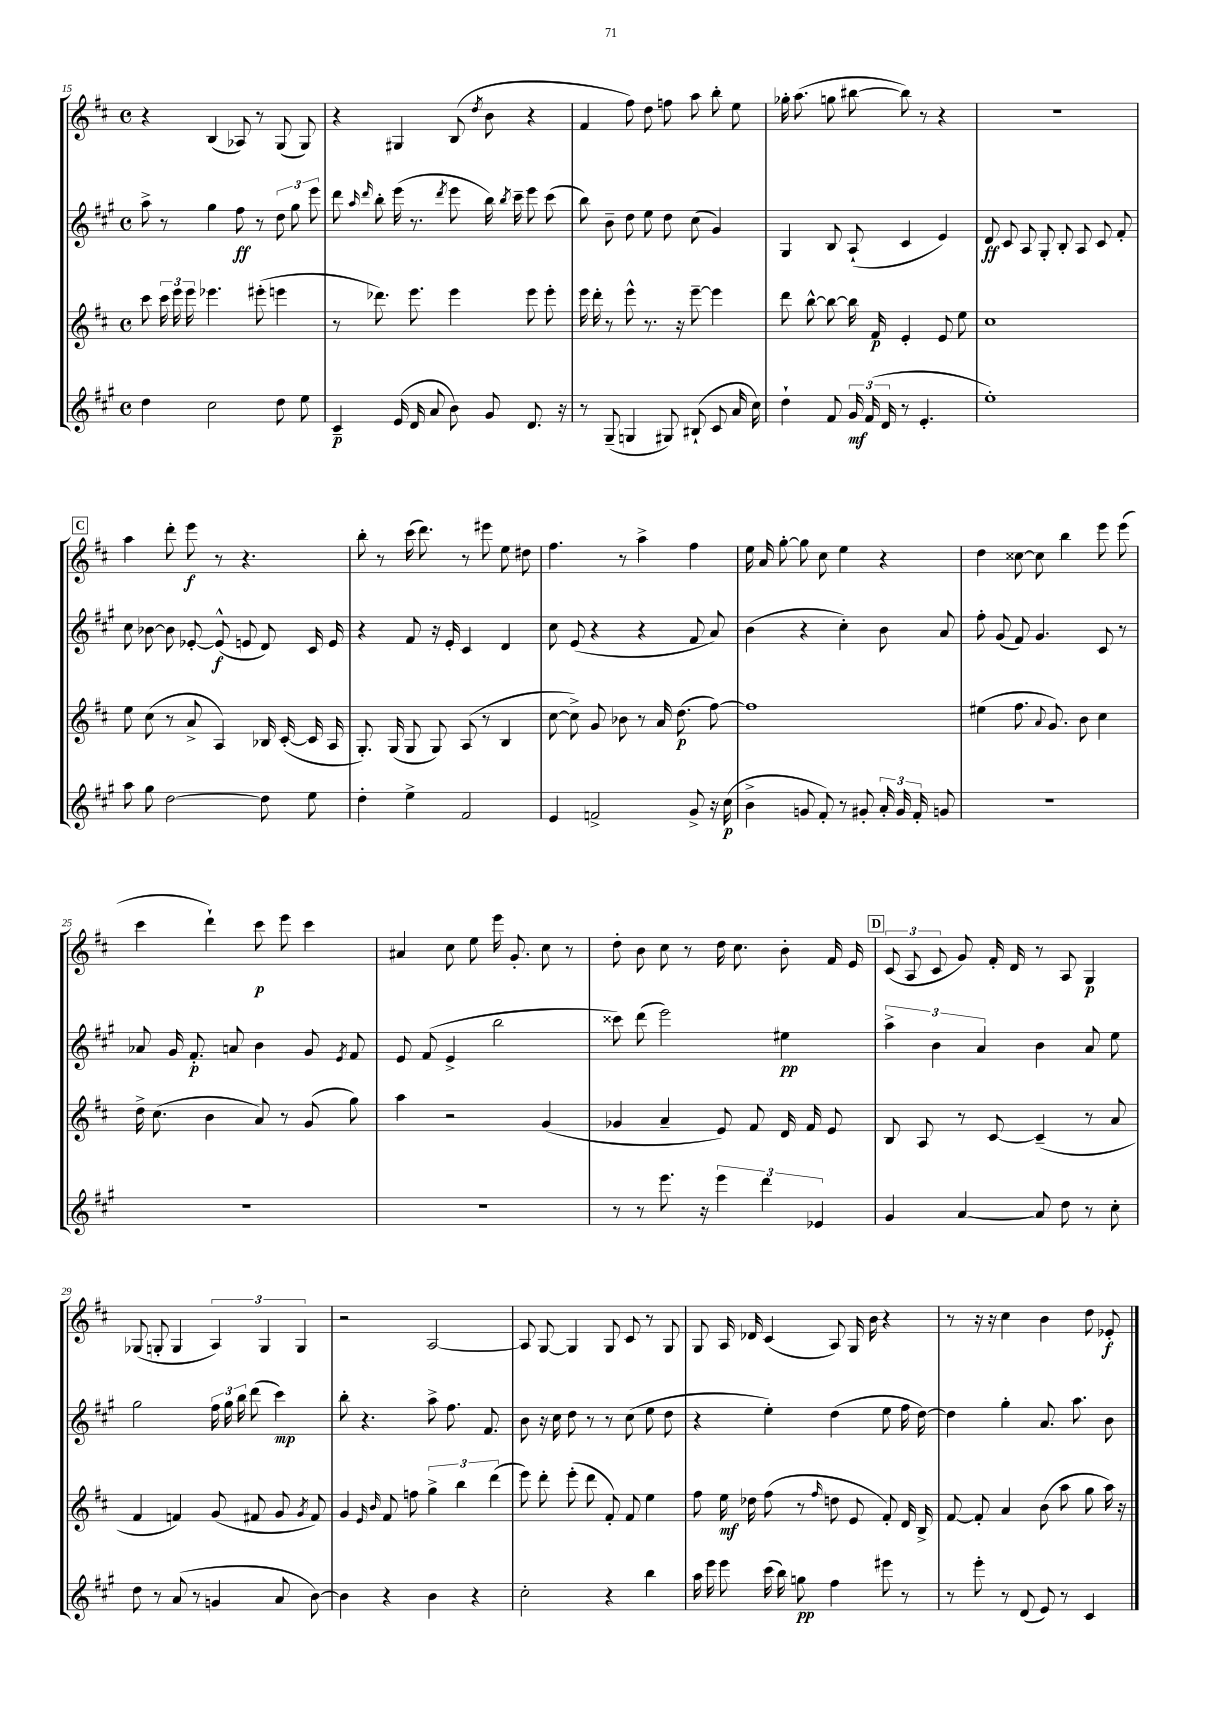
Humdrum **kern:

**kern	**kern	**kern	**kern
*staff4	*staff3	*staff2	*staff1
*clefG2	*clefG2	*clefG2	*clefG2
*k[f#c#g#]	*k[f#c#]	*k[f#c#g#]	*k[f#c#]
*M4/4	*M4/4	*M4/4	*M4/4
*met(c)	*met(c)	*met(c)	*met(c)
4dd\	8ccc#\	8aa^\	4r
.	24ccc#\	8r	.
.	24eee\	.	.
.	24eee\	.	.
2cc#\	4.eee-\	4gg#\	(4B/
.	.	8ff#\	8A-/)
.	(8eee#'\	8r	8r
8dd\	4eee\	12dd\	(8G/
.	.	12gg#\	.
8ee\	.	.	8G/)
.	.	12eee\	.
=	=	=	=
4c#~/	8r	8ddd\	4r
.	.	16qqaa/	.
.	.	16qqddd/	.
.	8.ddd-\)	8bb'\	.
(16e/	.	(16eee\	4G#/
16d/	8.eee\	8.r	.
8a/	.	.	.
.	.	8qddd/	.
8b\)	4eee\	8eee\	(8B/
.	.	.	8qdd/
8g#/	.	16bb\)	8b\
.	.	8qbb/	.
.	.	16ccc#~\	.
8.d/	8eee\	8eee\	4r
.	8eee'\	(8ccc#\	.
16r	.	.	.
=	=	=	=
8r	16eee\	8bb\)	4f#/
.	16ddd'\	.	.
(8G#~/	8r	8b~\	.
4G/	8eee^^\	8dd\	8ff#\)
.	8.r	8ee\	8dd\
8G#/)	.	8dd\	8ff\
.	16r	.	.
(8B#`/	[8eee~\	(8cc#\	8aa\
8c#/	4eee\]	4g#/)	8bb'\
16a/	.	.	8ee\
16cc#\)	.	.	.
=	=	=	=
4dd`\	8ddd\	4G#/	16gg-'\
.	.	.	(8.aa\
.	[8bb^^\	.	.
8f#/	8bb\_	8B/	8gg\
24g#/	16bb\]	(8A`/	[8bb#\
(24f#/	.	.	.
.	16f#/	.	.
24d/	.	.	.
8r	4e'/	4c#/	8bb#\])
4.e'/	.	.	8r
.	8e/	4e/)	4r
.	8ee\	.	.
=	=	=	=
1ee')	1cc#	8d/	1r
.	.	8c#/	.
.	.	8A/	.
.	.	8G#'/	.
.	.	8B'/	.
.	.	8A/	.
.	.	8c#/	.
.	.	8f#'/	.
=	=	=	=
8aa\	8ee\	8cc#\	4aa\
8gg#\	(8cc#\	[8b-\	.
[2dd\	8r	8b-\]	8ddd'\
.	8a^/	[8e-'/	8eee\
.	4A/)	(8e-^^/]	8r
.	.	8e/	4.r
8dd\]	16B-/	8d/)	.
.	([16c#'/	.	.
8ee\	16c#/]	16c#/	.
.	16A/	16e/	.
=	=	=	=
4dd'\	8.G'/)	4r	8bb'\
.	.	.	8r
.	(16G/	.	.
4ee^\	8G/	8f#/	(16ccc#\
.	.	.	8.ddd\)
.	8G/)	16r	.
.	.	16e'/	.
2f#/	(8A/	4c#/	8r
.	8r	.	8eee#\
.	4B/	4d/	8ee\
.	.	.	8dd#\
=	=	=	=
4e/	[8cc#\	8cc#\	4.ff#\
.	8cc#^\])	(8e/	.
2f^/	8g/	4r	.
.	8b-\	.	8r
.	8r	4r	4aa^\
.	16a/	.	.
.	(8.dd\	.	.
8g#^/	.	8f#/	4ff#\
16r	[8ff#\)	8a/)	.
(16cc#\	.	.	.
=	=	=	=
4b^\	1ff#]	(4b\	16ee\
.	.	.	16a/
.	.	.	[8gg'\
8g/	.	4r	8gg\]
8f#'/)	.	.	8cc#\
8r	.	4cc#'\)	4ee\
8g#'/	.	.	.
24a'/	.	8b\	4r
24g#/	.	.	.
24f#'/	.	.	.
8g/	.	8a/	.
=	=	=	=
1r	(4ee#\	8ff#'\	4dd\
.	.	(8g#/	.
.	8.ff#\	8f#/)	[8cc##\
.	.	4.g#/	8cc##\]
.	8qqa/	.	.
.	8.g/)	.	.
.	.	.	4bb\
.	8b\	.	.
.	4cc#\	8c#/	8eee\
.	.	8r	(8eee\
=	=	=	=
1r	16dd^\	8a-/	4ccc#\
.	(8.cc#\	.	.
.	.	16g#/	.
.	.	8.f#'/	.
.	4b\	.	4ddd`\)
.	.	8a/	.
.	8a/)	4b\	8ccc#\
.	8r	.	8eee\
.	(8g/	8g#/	4ccc#\
.	.	8qe/	.
.	8gg\)	8f#/	.
=	=	=	=
1r	4aa\	8e/	4a#/
.	.	(8f#/	.
.	2r	4e^/	8cc#\
.	.	.	8ee\
.	.	2bb\	16eee\
.	.	.	8.g'/
.	(4g/	.	8cc#\
.	.	.	8r
=	=	=	=
8r	4g-/	8ccc##\)	8dd'\
8r	.	(8ddd\	8b\
8.eee\	4a~/	2eee\)	8cc#\
.	.	.	8r
16r	.	.	.
6eee\	8e/)	.	16dd\
.	.	.	8.cc#\
.	8f#/	.	.
6ddd\	.	.	.
.	16d/	4ee#\	8b'\
.	16f#/	.	.
6e-/	.	.	.
.	8e/	.	16f#/
.	.	.	16e/
=	=	=	=
4g#/	8B/	6aa^\	(12c#/
.	.	.	12A/
.	8A/	.	.
.	.	6b\	12c#/
[4a/	8r	.	8g/)
.	.	6a/	.
.	[8c#/	.	16f#'/
.	.	.	16d/
8a/]	(4c#~/]	4b\	8r
8dd\	.	.	8A/
8r	8r	8a/	4G/
8cc#'\	8a/	8ee\	.
=	=	=	=
8dd\	4f#/	2gg#\	(8G-/
8r	.	.	8G'/
(8a/	4f/)	.	4G/
8r	.	.	.
4g/	(8g/	24ff#\	6A/)
.	.	24gg#\	.
.	.	24bb\	.
.	8f#/	(8ddd\	.
.	.	.	6G/
8a/	8g/	4ccc#\)	.
.	.	.	6G/
.	8qg/	.	.
[8b\)	8f#/)	.	.
=	=	=	=
4b\]	4g/	8bb'\	2r
.	.	4.r	.
.	16qqe/	.	.
.	16qqb/	.	.
4r	8f#/	.	.
.	8ff\	.	.
4b\	6gg^\	8aa^\	[2A/
.	.	8.ff#\	.
.	6bb\	.	.
4r	.	.	.
.	.	8.f#/	.
.	(6ddd\	.	.
=	=	=	=
2cc#'\	8eee\)	8b\	8A/]
.	8ddd'\	16r	[8G/
.	.	16cc#\	.
.	(8eee'\	8dd\	4G/]
.	8ddd\	8r	.
4r	8f#'/)	8r	8G/
.	8f#/	(8cc#\	8c#/
4bb\	4ee\	8ee\	8r
.	.	8dd\	8G/
=	=	=	=
16aa\	8ff#\	4r	8G/
16eee\	.	.	.
8eee\	16ee\	.	16A/
.	16dd-\	.	16d-/
(16ccc#\	(8ff#\	4ee'\)	(4c#/
16bb\)	.	.	.
8gg\	8r	.	.
.	16qqff#/	.	.
4ff#\	8dd\	(4dd\	8A/)
.	8e/	.	16G/
.	.	.	16b\
8eee#\	8f#'/)	8ee\	4r
8r	16d/	16ff#\	.
.	16B^/	[16dd\)	.
=	=	=	=
8r	[8f#/	4dd\]	8r
8eee'\	8f#'/]	.	16r
.	.	.	16r
8r	4a/	4gg#'\	4cc#\
(8d/	.	.	.
8e/)	(8b\	8.a/	4b\
8r	8aa\	.	.
.	.	8.aa\	.
4c#/	8gg\	.	8dd\
.	16aa\)	8b\	8e-'/
.	16r	.	.
==	==	==	==
*-	*-	*-	*-
